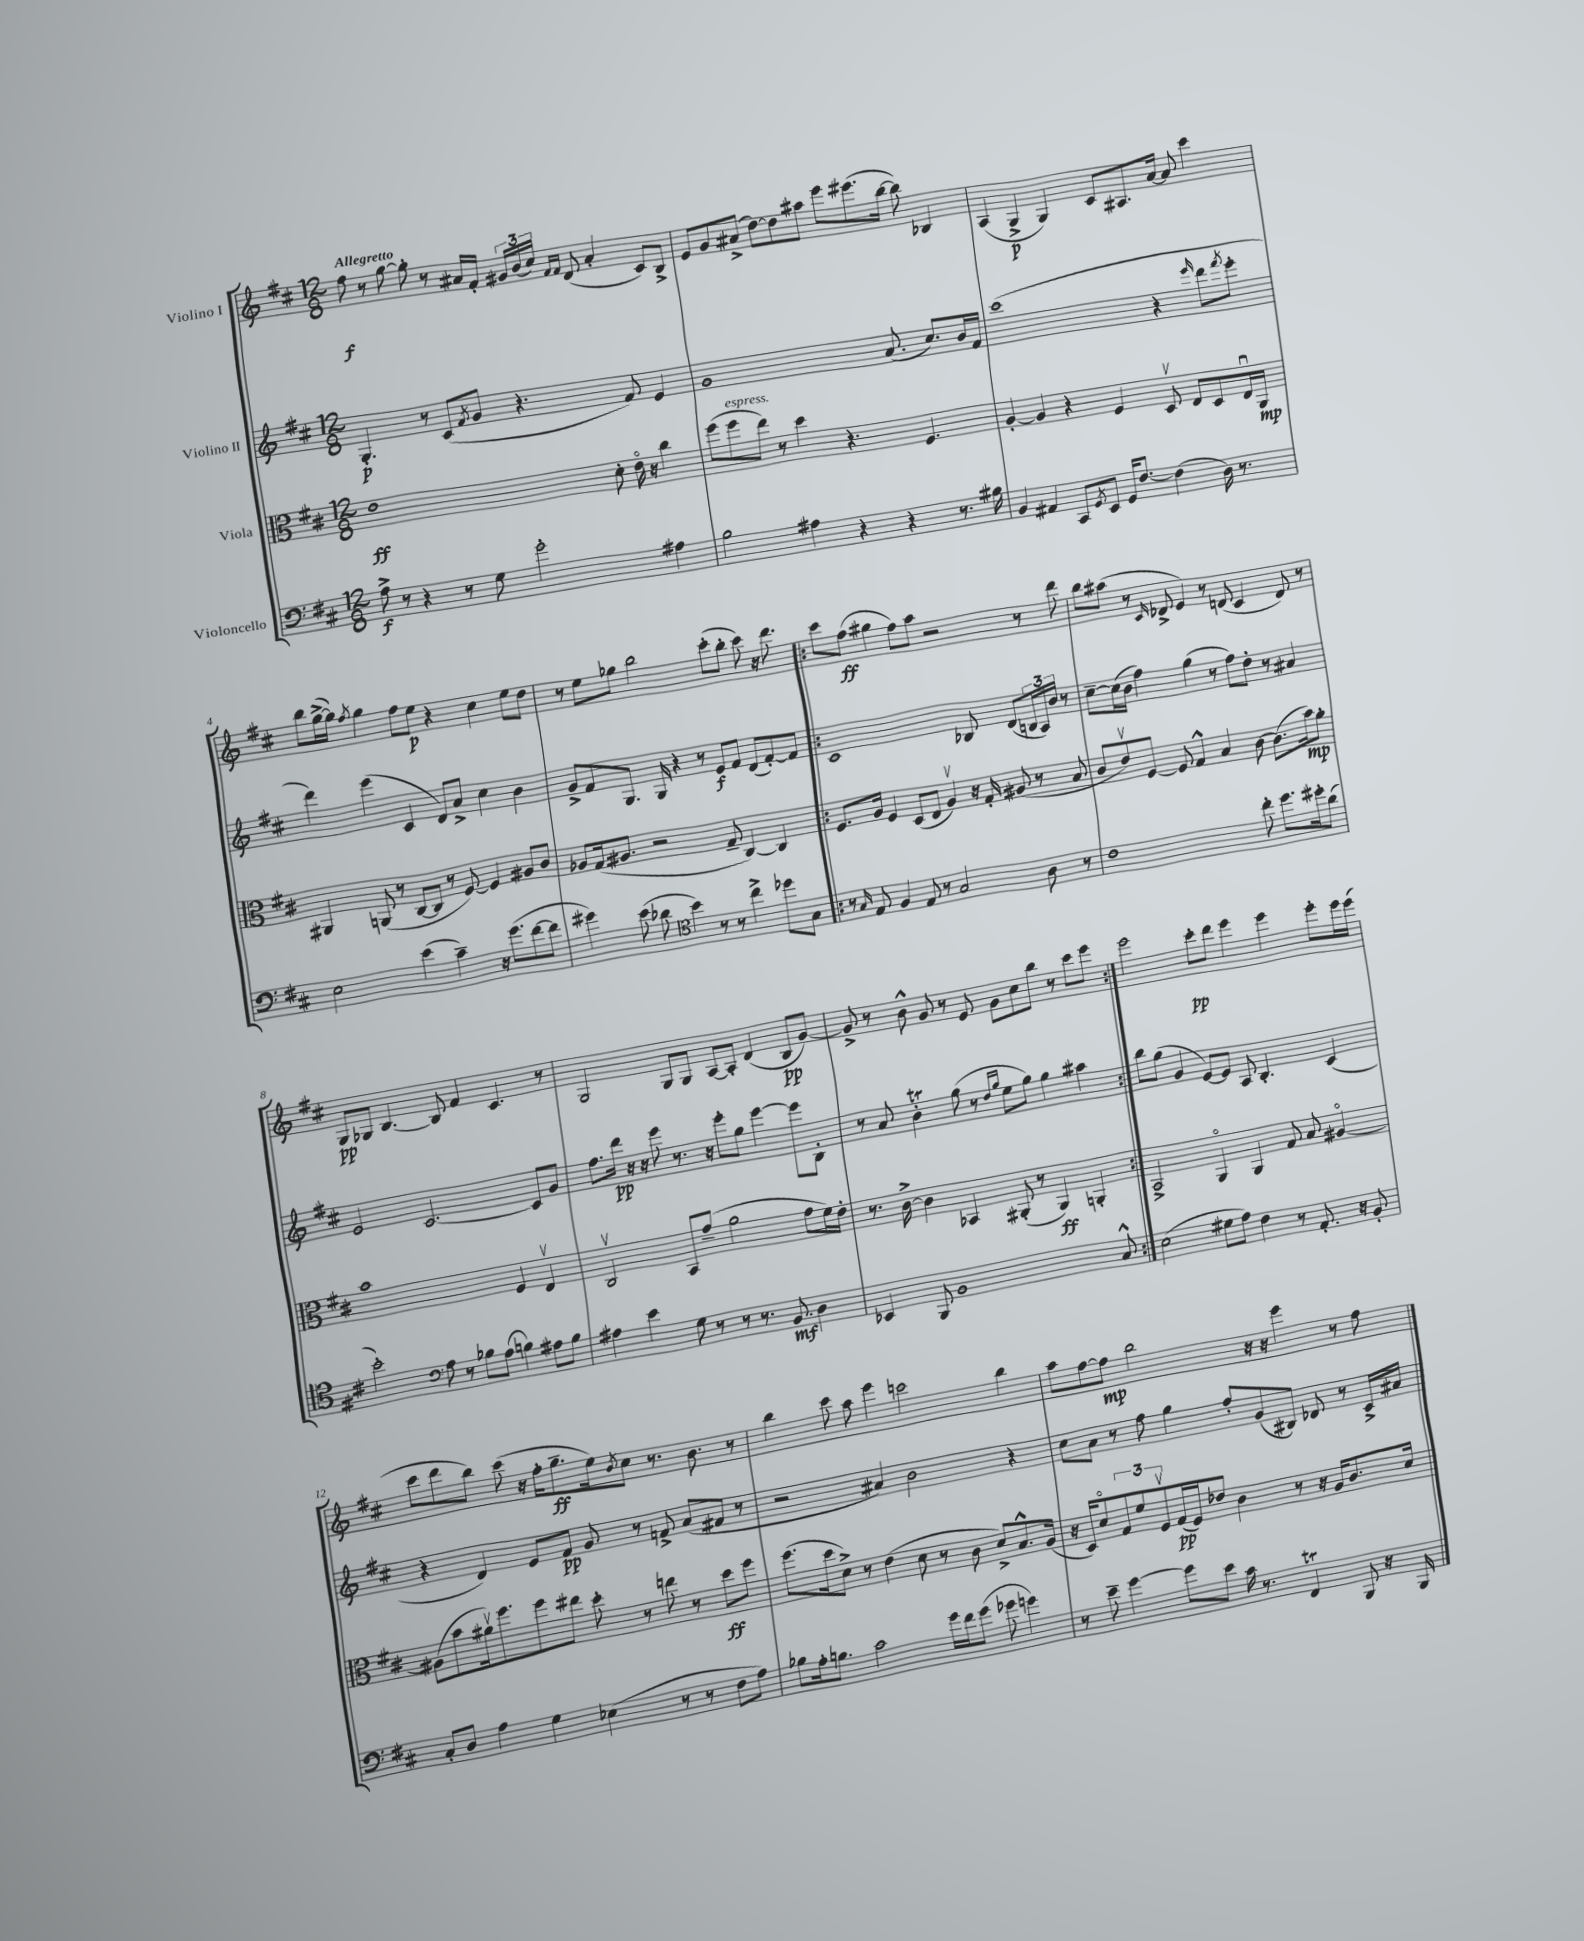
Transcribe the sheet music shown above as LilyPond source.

<<
\new StaffGroup <<
\new Staff = "s0" \with { instrumentName = "Violino I" } {
    \clef treble \key d \major \numericTimeSignature \time 12/8 \tempo "Allegretto"
    fis''8\f r8 g''8~ g''8-. r8 ais'16 fis'16-. \tuplet 3/2 { gis'16 b'16( cis''16) } \grace { fis'16 fis'16 } d'8( ais'4-. cis'8) b8-> |
    e'8 g'8 ais'8->( d''8~) d''8 ais''8 e'''8 eis'''8.( b''16~ b''8) bes4 |
    a4( g4->\p g4) cis'8 ais8. a'16~ a'8 cis'''4 |
    b''8 g''16~->( g''16) \acciaccatura { fis''8 } g''4 fis''8 e''8\p r4 cis''4 e''8 d''8 |
    r8 e''8 ges''8 b''2 cis'''8-.( b''8-. cis'''8) r16 d'''8. |
    \repeat volta 2 { cis'''8 fis''8\ff( gis''4 fis''8) a''8 r2 r8 d'''8 |
    b''8 ais''8( r8 \grace { cis'16 } des'8-> e'4) r8 d'8( cis'4 d'8) r8 |
    g8\pp ges8 b4.~ b8 fis'4 cis'4. r8 |
    g2 g8 g8 a8~ a8-. d'4( b8\pp g'8~) |
    g'8-> r8 b'8-^ g'8 r8 e'8 g'8 cis''8 b''8 r8 cis'''8 e'''8 | }
    e'''2 cis'''8-.\pp d'''8 e'''4 e'''4 e'''8-. e'''16 e'''16( |
    cis'''8 d'''8 b''8) cis'''8( r16 fis''16-. g''8.--\ff e''16) \acciaccatura { b'8 } cis''8 r8. b'8. r8 |
    b''4 cis'''8 a''8 e'''4 c'''2 b''4 |
    a''8 fis''8~ fis''8\mp b''2 r16 r16 e'''4 r8 fis''8 \bar "|." |
}
\new Staff = "s1" \with { instrumentName = "Violino II" } {
    \clef treble \key d \major \numericTimeSignature \time 12/8
    g4.-.\p r8 cis'8( \acciaccatura { fis'8 } g'8 r4. fis'8) e'4 |
    g'1 a'8.( cis''8.) b'16 fis'16 |
    cis'''1( r4 \grace { e'''16 } d'''8 \acciaccatura { fis'''8 } e'''8-. |
    d'''4) e'''4( cis'4 d'8) a'8-> cis''4 b'4 |
    g'8-> fis'8 g8. g16 r4 r8 e'8\f fis'8 d'8( fis'8~-.) fis'8 |
    \repeat volta 2 { cis'1 bes8 d'8( \tuplet 3/2 { b16 a16) b'16 } r8 |
    cis''8~-- cis''16( b'16 fis''4) g''4( r8 fis''8) d''8-. r8 ais'4 |
    e'2 cis'2.~ cis'8 g'8 |
    fis''8. d'''16\pp r16 r16 e'''8 r8. r16 e'''8-. g''8 e'''4~ e'''8 b8-. |
    r8 a'8 b'4-.\trill g''8( r8 \grace { d''16 g''16 } e''8 g''8) g''4 ais''4 | }
    b''8 g''8( g'4 e'8~) e'8 a8 b4.-. cis'4( |
    r4 d'4) e'8 fis'8\pp g'8 r8 f'8-> a'8( fis'8 r8 |
    r2 ais'4) b'2 r4 |
    cis''8 a'8 r8 fis''8 g''4 fis''8-. g'8( bis8) des'8 r8 cis'16-> ais'16 \bar "|." |
}
\new Staff = "s2" \with { instrumentName = "Viola" } {
    \clef alto \key d \major \numericTimeSignature \time 12/8
    e'1\ff d'8-. e'16\flageolet r16 cis''4 |
    fis''8( fis''8^\markup { \italic "espress." } e''8) r8 d''4 r4. fis4. |
    a4~-. a4 r4 fis4 d8\upbow e8 d8 e16\downbow a,16\mp |
    ais,4 a,8( r8 cis8~ cis8 r8 fis8~) fis4 ais8 cis'8 |
    aes8 g16( ais8. r2 g8-- cis4~) cis4 |
    \repeat volta 2 { fis8. a16 fis4 d8( e8 a4\upbow) r16 g16-. ais8( r8 b8 |
    cis'8 e'8\upbow) fis8~ fis8 g4-^ b4 cis'8~ cis'8.( b'16\mp) a'8-. |
    b'1 fis4 e4\upbow |
    cis2\upbow b,8 g'8--( a'2 g'8 fis'16) e'16-. |
    r8. cis'16~-> cis'4 bes,4 ais,8-.( r8 ais,4\ff) a,4-. | }
    b,2-> a,4\flageolet a,4 g8 b8 ais4~\flageolet |
    ais8( b'8 ais'16\upbow) fis''8. fis''8 eis''8 d''8-. r8 e''8 r8 d''8\ff fis''8 |
    fis''8.( d''16 d'8->) r8 e'4( d'8 r8 cis'8 d'8->) b8.-^ a16( |
    r16 d16) d'8\flageolet \tuplet 3/2 { g8 fis'8 fis8\upbow } g16\pp( fis16) ees'8 cis'4 r8 r16 a16 cis'8. d'16 \bar "|." |
}
\new Staff = "s3" \with { instrumentName = "Violoncello" } {
    \clef bass \key d \major \numericTimeSignature \time 12/8
    a8->\f r8 r4 r8 g8 g'2-. ais4 |
    b2 ais4 r4 r4 r8. bis16 |
    b,4 ais,4 cis,8 \acciaccatura { g,8 } e,8 g,16 fis8.~ fis4( d16) r8. |
    e2 e'4( cis'4--) r16 g'8.( fis'8~ fis'8 |
    gis'4) e'8( des'8 \clef tenor b'4) r8 r8 cis''4-> des''8 g8 |
    \repeat volta 2 { r8 \grace { g16 } e8 fis4 e8 r8 g2 a8 r8 |
    cis'1 cis''8-. d''8. dis''16-. a'8( |
    b'2-.) \clef bass a8 r8 bes8 a8( b4) ais8 b8 |
    ais4 e'4 g8 r8 r8 r8. b,8.\mf d4 |
    ees,4 b,,8 b,1 cis8-^ | }
    e2( gis8 a8) fis4 r8 a,8.-. r16 b,8-. |
    cis8-. d8 a4 g4 ees4( r8 r8 fis8 a8) |
    bes8 a16-. b8. cis'2 g'16 fis'16 g'8( ges'8 g'4) |
    r8 e'8-- g'4~ g'8 e'8 cis'16 r8. fis,4\trill b,,8 r16 b,,16 \bar "|." |
}
>>
>>
